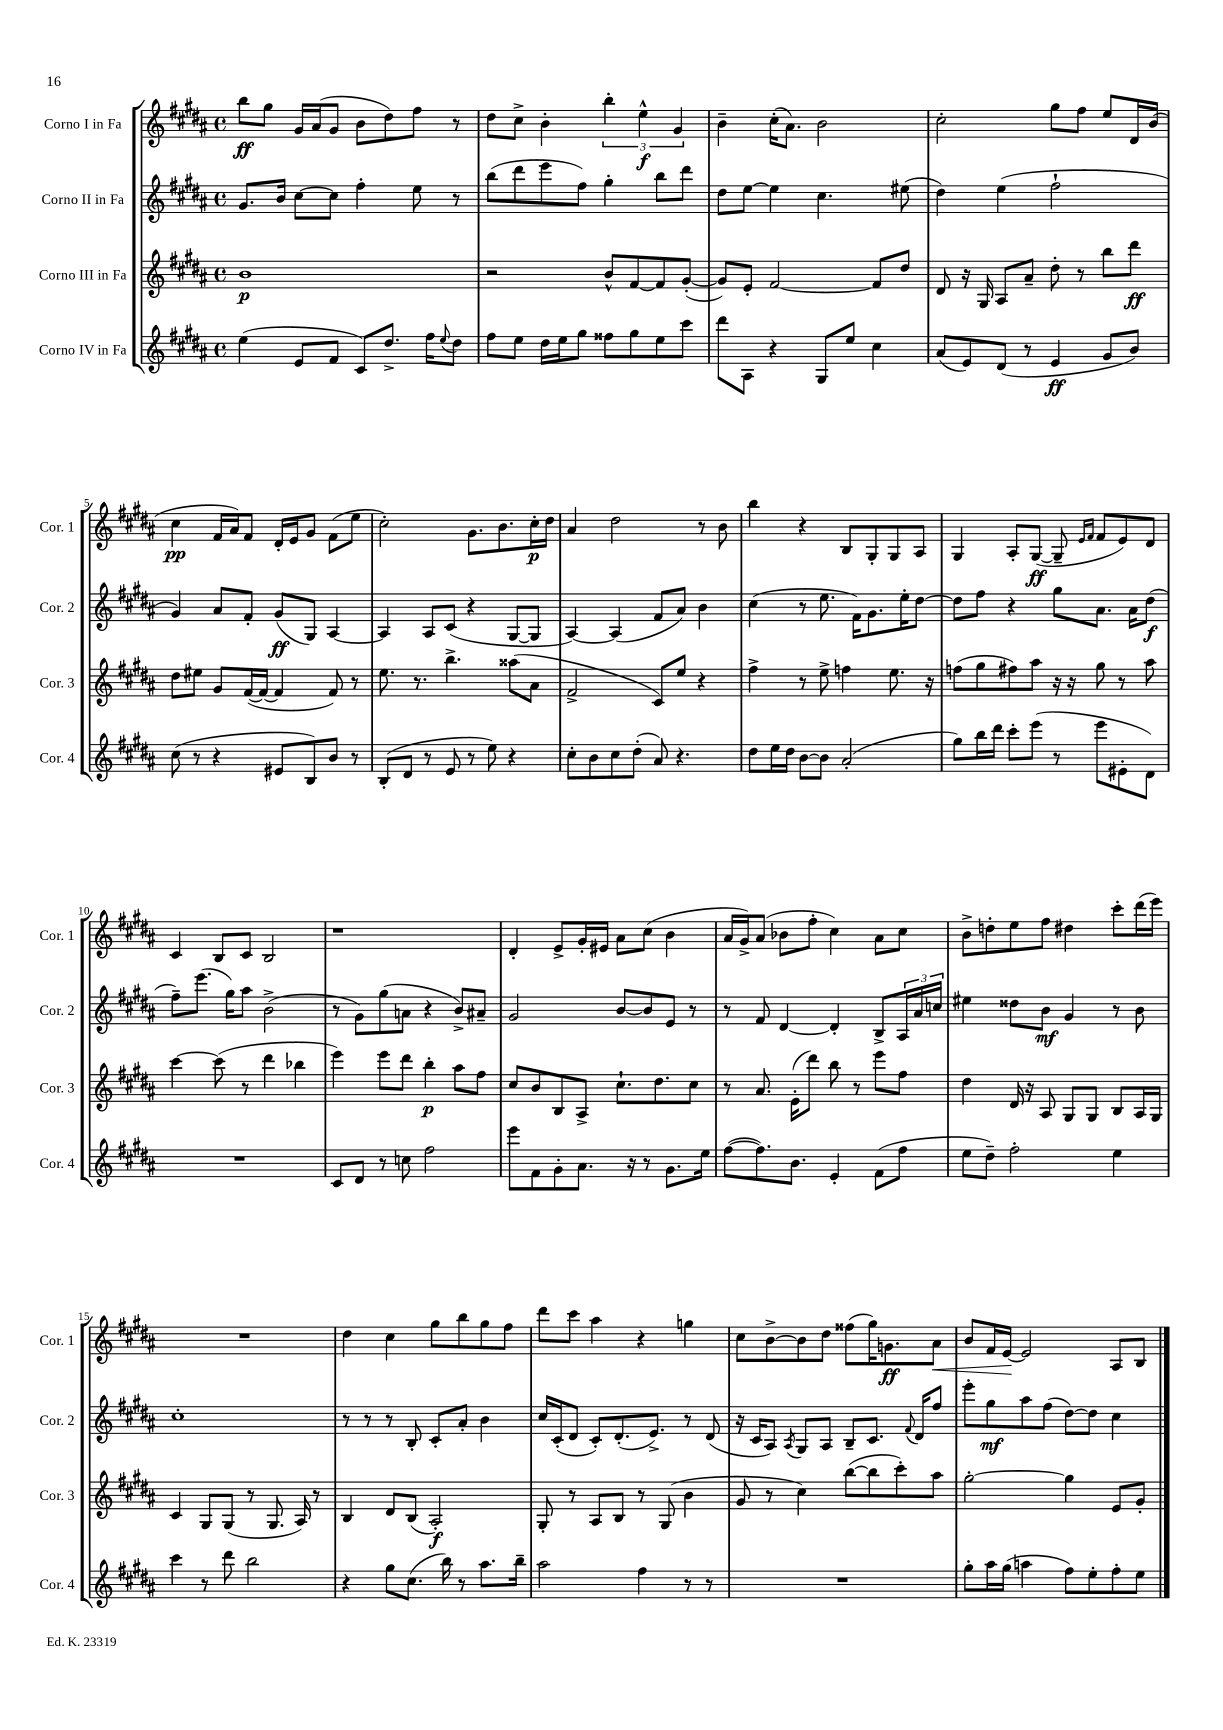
<<
\new StaffGroup <<
\new Staff = "s0" \with { instrumentName = "Corno I in Fa" shortInstrumentName = "Cor. 1" } {
    \clef treble \key b \major \defaultTimeSignature \time 4/4
    b''8\ff gis''8 gis'16 ais'16( gis'8 b'8 dis''8) fis''8 r8 |
    dis''8 cis''8-> b'4-. \tuplet 3/2 { b''4-. e''4-^\f gis'4 } |
    b'4-- cis''16-.( ais'8.) b'2 |
    cis''2-. gis''8 fis''8 e''8 dis'16 b'16( |
    cis''4\pp fis'16 ais'16) fis'8 dis'16-. e'16 gis'8 fis'8( e''8 |
    cis''2-.) gis'8. b'8. cis''16-.\p dis''16 |
    ais'4 dis''2 r8 b'8 |
    b''4 r4 b8 gis8-. gis8 ais8 |
    gis4 ais8-. gis8~\ff( gis8-- \grace { e'16 fis'16 } fis'8 e'8) dis'8 |
    cis'4 b8 cis'8 b2 |
    r1 |
    dis'4-. e'8-> gis'16-. eis'16 ais'8 cis''8( b'4 |
    ais'16 gis'16->) ais'8( bes'8 fis''8-. cis''4) ais'8 cis''8 |
    b'8-> d''8-. e''8 fis''8 dis''4 cis'''8-. dis'''16( e'''16) |
    R1 |
    dis''4 cis''4 gis''8 b''8 gis''8 fis''8 |
    dis'''8 cis'''8 ais''4 r4 g''4 |
    cis''8 b'8~-> b'8 dis''8 fisis''8( gis''16) g'8.\ff ais'8\< |
    b'8 fis'16 e'16~\! e'2 ais8 b8 \bar "|." |
}
\new Staff = "s1" \with { instrumentName = "Corno II in Fa" shortInstrumentName = "Cor. 2" } {
    \clef treble \key b \major \defaultTimeSignature \time 4/4
    gis'8. b'16 cis''8~ cis''8 fis''4-. e''8 r8 |
    b''8( dis'''8 e'''8 fis''8) gis''4-. b''8 dis'''8 |
    dis''8 e''8~ e''4 cis''4. eis''8( |
    dis''4) e''4( fis''2-! |
    gis'4) ais'8 fis'8-. gis'8\ff( gis8) ais4~ |
    ais4 ais8 cis'8( r4 gis8~ gis8 |
    ais4~) ais4( fis'8 ais'8) b'4 |
    cis''4( r8 e''8. fis'16) gis'8. e''16-. dis''8~ |
    dis''8 fis''8 r4 gis''8 ais'8. ais'16 dis''8\f( |
    fis''8--) e'''8.( gis''16) ais''8 b'2->( |
    r8 gis'8) gis''8( a'8 r4 b'8->) ais'8-- |
    gis'2 b'8~ b'8 e'8 r8 |
    r8 fis'8 dis'4~ dis'4-. b8-> \tuplet 3/2 { ais16 ais'16 c''16 } |
    eis''4 disis''8 b'8\mf gis'4 r8 b'8 |
    cis''1-. |
    r8 r8 r8 b8-. cis'8-. ais'8-. b'4 |
    cis''16 cis'16-.( dis'8 cis'8-.) dis'8.-.( e'8.->) r8 dis'8( |
    r16 cis'16 ais8) \acciaccatura { ais8 } gis8 ais8 b8-- cis'8. \appoggiatura { fis'8 } dis'16 fis''8 |
    e'''8-. gis''8\mf ais''8 fis''8( dis''8~) dis''8 cis''4 \bar "|." |
}
\new Staff = "s2" \with { instrumentName = "Corno III in Fa" shortInstrumentName = "Cor. 3" } {
    \clef treble \key b \major \defaultTimeSignature \time 4/4
    b'1\p |
    r2 b'8-^ fis'8~ fis'8 gis'8~-.( |
    gis'8) e'8-. fis'2~ fis'8 dis''8 |
    dis'8 r16 gis16 ais8 ais'8-- dis''8-. r8 b''8 dis'''8\ff |
    dis''8 eis''8 gis'8 fis'16~( fis'16~ fis'4 fis'8) r8 |
    e''8. r8. b''4.-> aisis''8( ais'8 |
    fis'2-> cis'8) e''8 r4 |
    fis''4-> r8 e''8-> f''4 e''8. r16 |
    f''8( gis''8 fis''8) ais''8 r16 r16 gis''8 r8 ais''8 |
    cis'''4~ cis'''8( r8 dis'''4 bes''4 |
    e'''4) e'''8 dis'''8 b''4-.\p ais''8 fis''8 |
    cis''8 b'8 b8 ais8-> cis''8.-! dis''8. cis''8 |
    r8 ais'8. e'16-.( dis'''8) b''8 r8 e'''8 fis''8 |
    dis''4 dis'16 r16 ais8 gis8 gis8 b8 ais16 gis16 |
    cis'4 gis8 gis8( r8 gis8. ais16) r8 |
    b4 dis'8 b8( ais2-.\f) |
    gis8-. r8 ais8 b8 r8 gis8( b'4 |
    gis'8 r8 cis''4) b''8~( b''8 cis'''8-.) ais''8 |
    gis''2~-. gis''4 e'8 gis'8-. \bar "|." |
}
\new Staff = "s3" \with { instrumentName = "Corno IV in Fa" shortInstrumentName = "Cor. 4" } {
    \clef treble \key b \major \defaultTimeSignature \time 4/4
    e''4( e'8 fis'8 cis'8) dis''8.-> fis''16 \appoggiatura { e''8 } dis''8 |
    fis''8 e''8 dis''16 e''16 gis''8 fisis''8 gis''8 e''8 cis'''8 |
    dis'''8 ais8 r4 gis8 e''8 cis''4 |
    ais'8( e'8) dis'8( r8 e'4\ff gis'8 b'8) |
    cis''8( r8 r4 eis'8 b8) b'8 r8 |
    b8-.( dis'8 r8 e'8 r8 e''8) r4 |
    cis''8-. b'8 cis''8 dis''8-.( ais'8) r4. |
    dis''8 e''16 dis''16 b'8~ b'8 ais'2-.( |
    gis''8) b''16 dis'''16 cis'''8-. e'''8( r8 e'''8 eis'8-. dis'8) |
    R1 |
    cis'8 dis'8 r8 c''8 fis''2 |
    e'''8 fis'8 gis'8-. ais'8. r16 r8 gis'8. e''16 |
    fis''8~( fis''8.) b'8. e'4-. fis'8( fis''8 |
    e''8 dis''8--) fis''2-. e''4 |
    cis'''4 r8 dis'''8 b''2 |
    r4 gis''8 cis''8.( b''16) r8 ais''8. b''16-- |
    ais''2 fis''4 r8 r8 |
    R1 |
    gis''8-. ais''16 gis''16( a''4 fis''8) e''8-. fis''8-. e''8 \bar "|." |
}
>>
>>
